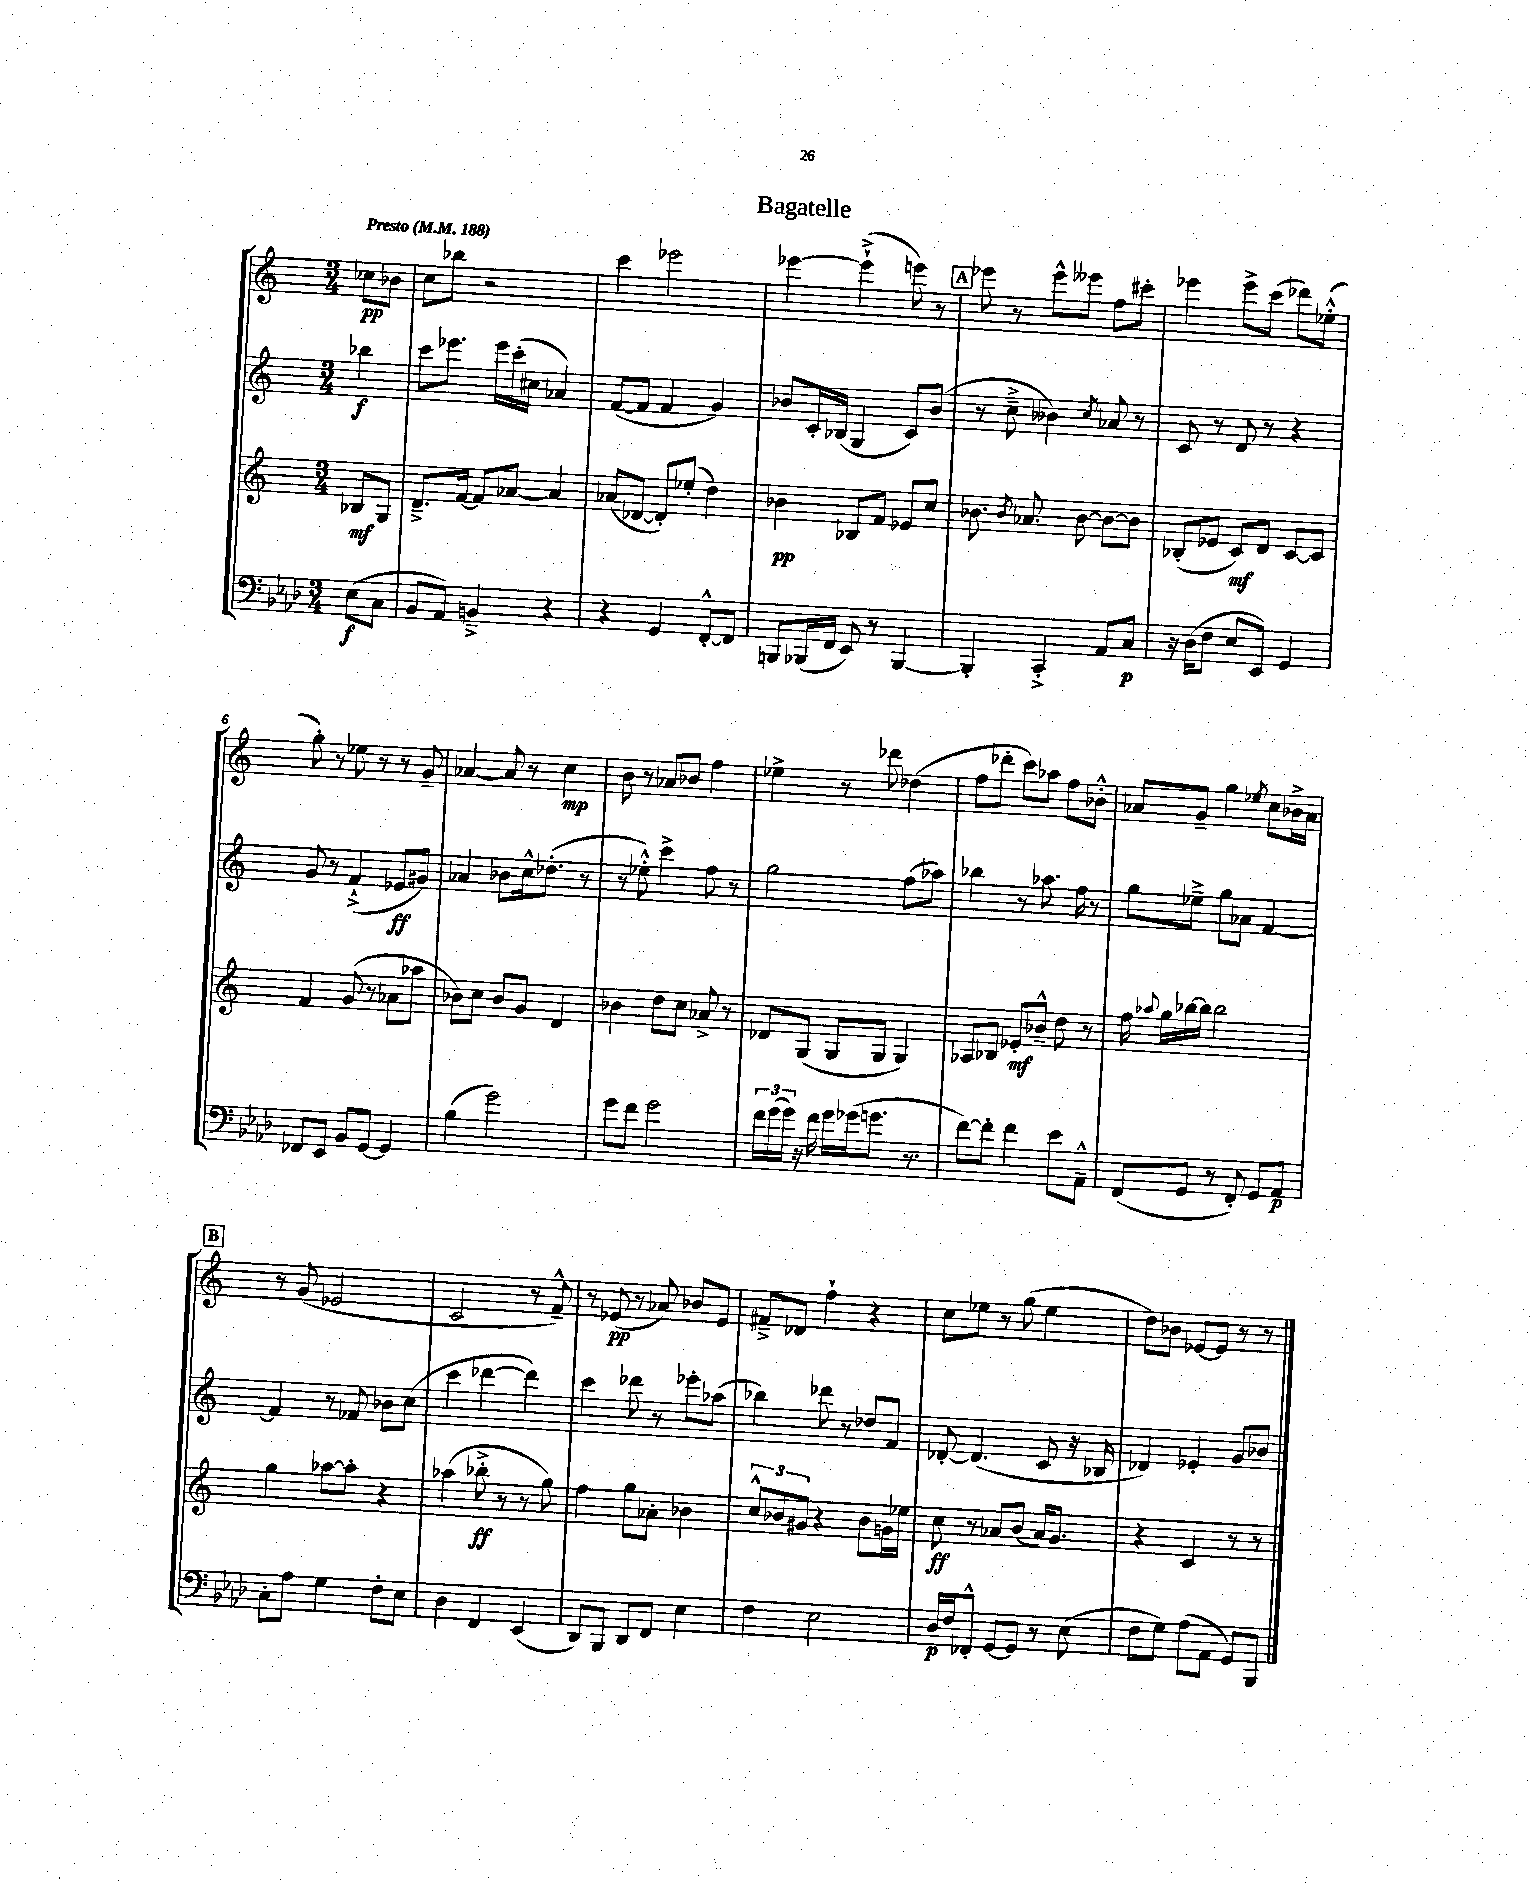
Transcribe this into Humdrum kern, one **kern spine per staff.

**kern	**dynam	**kern	**dynam	**kern	**dynam	**kern	**dynam
*part4	*part4	*part3	*part3	*part2	*part2	*part1	*part1
*staff4	*staff4	*staff3	*staff3	*staff2	*staff2	*staff1	*staff1
*clefF4	*	*clefG2	*	*clefG2	*	*clefG2	*
*k[b-e-a-d-]	*	*k[]	*	*k[]	*	*k[]	*
*M3/4	*	*M3/4	*	*M3/4	*	*M3/4	*
*MM188	*	*MM188	*	*MM188	*	*MM188	*
=	=	=	=	=	=	=	=
!	!	!	!	!	!	!LO:TX:a:B:t=Presto	!
(8E-\L	f	8B-X/L	mf	4bb-X\	f	8cc-X\L	pp
8C\J	.	8G/J	.	.	.	8b-X\J	.
=1	=1	=1	=1	=1	=1	=1	=1
8BB-/L	.	8.d~^/L	.	8ccc\L	.	8cc\L	.
8AA-/J)	.	.	.	8.eee-X\J	.	8bb-X\J	.
.	.	[16f/Jk	.	.	.	.	.
4BBn~^/	.	8f/L]	.	.	.	2r	.
.	.	.	.	16eee-\LL	.	.	.
.	.	[8a-X/J	.	(16ccc'\	.	.	.
.	.	.	.	16cc#X\JJ	.	.	.
4r	.	4a-/]	.	4a-X/)	.	.	.
=2	=2	=2	=2	=2	=2	=2	=2
4r	.	(8a-X/L	.	([8f/L	.	4ccc\	.
.	.	[8d-X/J	.	8f/J]	.	.	.
4GG/	.	8d-'/L])	.	4f/	.	2eee-X\	.
.	.	(8ee-X'/J	.	.	.	.	.
[8FF'^^/L	.	4dd\)	.	4g/)	.	.	.
8FF/J]	.	.	.	.	.	.	.
=3	=3	=3	=3	=3	=3	=3	=3
8BBBn/L	.	4b-X\	pp	8b-X/L	.	[4eee-X\	.
(16BBB-X/L	.	.	.	16c'/L	.	.	.
16FF/JJ	.	.	.	(16B-X/JJ	.	.	.
8EE-/)	.	8B-X/L	.	4G/	.	(4eee-`^\]	.
8r	.	8f/J	.	.	.	.	.
[4BBB-/	.	8e-X/L	.	8c/L)	.	8eeen\)	.
.	.	8cc/J	.	(8b-/J	.	8r	.
!!LO:REH:place=s1:t=A
=4	=4	=4	=4	=4	=4	=4	=4
4BBB-'/]	.	8.b-X\	.	8r	.	8eee-X\	.
.	.	.	.	8cc~^\	.	8r	.
.	.	8qb-/	.	.	.	.	.
.	.	8.a-X/	.	.	.	.	.
4CC'^/	.	.	.	4b--X\)	.	8eee-^^\L	.
.	.	[8b-\	.	.	.	8eee--X\J	.
.	.	.	.	8qcc/	.	.	.
8AA-/L	.	8b-\L_	.	8a-X/	.	8ff\L	.
8C/J	p	8b-\J]	.	8r	.	8ccc#X'\J	.
=5	=5	=5	=5	=5	=5	=5	=5
16r	.	(8B-X'/L	.	8c/	.	4eee-X\	.
(16D-\KL	.	.	.	.	.	.	.
8F\J	.	8e-X/J	.	8r	.	.	.
8E-/L	.	8c/L)	mf	8d/	.	8eee-^\L	.
8EE-/J)	.	8d/J	.	8r	.	(8ccc\J	.
4GG/	.	[8c/L	.	4r	.	8ddd-X\L)	.
.	.	8c/J]	.	.	.	(8ee-X'^^\J	.
!!LO:LB:g=z
=6	=6	=6	=6	=6	=6	=6	=6
8FF-X/L	.	4f/	.	8g/	.	8gg'\)	.
8EE-/J	.	.	.	8r	.	8r	.
8BB-/L	.	(8g/	.	(4f`^/	.	8ee-X\	.
[8GG/J	.	8r	.	.	.	8r	.
4GG/]	.	8a-X\L	.	8e-X/L	ff	8r	.
.	.	8aa-X\J	.	8g#X/J)	.	8g~/	.
=7	=7	=7	=7	=7	=7	=7	=7
(4B-\	.	8b-X\L)	.	4a-X/	.	[4a-X/	.
.	.	8cc\J	.	.	.	.	.
2g\)	.	8b-/L	.	8b-X\L	.	8a-/]	.
.	.	8g/J	.	16cc^^\k	.	8r	.
.	.	.	.	(8.dd-X'\J	.	.	.
.	.	4d/	.	.	.	4cc\	mp
.	.	.	.	8r	.	.	.
=8	=8	=8	=8	=8	=8	=8	=8
8g\L	.	4b-X\	.	8r	.	8b\	.
8f\J	.	.	.	8ee-X'^^\)	.	8r	.
2g\	.	8dd\L	.	4ccc^\	.	8a-X/L	.
.	.	8cc\J	.	.	.	8b-X/J	.
.	.	8a-X^/	.	8ff\	.	4ff\	.
.	.	8r	.	8r	.	.	.
=9	=9	=9	=9	=9	=9	=9	=9
24f\LL	.	8d-X/L	.	2gg\	.	4ee-X^\	.
(24g\	.	.	.	.	.	.	.
24g\JJ)	.	.	.	.	.	.	.
16r	.	(8G/J	.	.	.	.	.
16f\	.	.	.	.	.	.	.
16g\LL	.	8G/L	.	.	.	8r	.
(16g-X\J	.	.	.	.	.	.	.
8.gn\J	.	8G/J	.	.	.	8ddd-X\	.
.	.	4G/)	.	(8ff\L	.	(4dd-X\	.
8.r	.	.	.	.	.	.	.
.	.	.	.	8aa-X\J)	.	.	.
=10	=10	=10	=10	=10	=10	=10	=10
[8f\L)	.	8A-X/L	.	4bb-X\	.	8ff\L	.
8f'\J]	.	8B-X/J	.	.	.	8ddd-X'\J	.
4f\	.	8e-X'/L	mf	8r	.	8ccc\L)	.
.	.	8b-X~^^/J	.	8.aa-X\	.	8aa-X\J	.
8e-\L	.	8dd\	.	.	.	8ff\L	.
.	.	.	.	16ff\	.	.	.
8AA-~^^\J	.	8r	.	8r	.	8b-X'^^\J	.
=11	=11	=11	=11	=11	=11	=11	=11
(8FF/L	.	16ff\	.	8gg\L	.	8a-X/L	.
.	.	8qqaa-X/	.	.	.	.	.
.	.	16gg\LL	.	.	.	.	.
8GG/J	.	[16bb-X\	.	8ee-X~^\J	.	8g~/J	.
.	.	16bb-\JJ]	.	.	.	.	.
8r	.	2bb-\	.	8gg\L	.	4gg\	.
8FF'/)	.	.	.	8a-X\J	.	.	.
.	.	.	.	.	.	8qee-X/	.
8GG/L	.	.	.	[4f/	.	8cc\L	.
8AA-/J	p	.	.	.	.	16b-X^\L	.
.	.	.	.	.	.	16a-\JJ	.
!!LO:LB:g=z
!!LO:REH:place=s1:t=B
=12	=12	=12	=12	=12	=12	=12	=12
8C'\L	.	4gg\	.	4f/]	.	8r	.
8A-\J	.	.	.	.	.	(8g/	.
4G\	.	[8aa-X\L	.	8r	.	2e-X/	.
.	.	8aa-'\J]	.	8f-X/	.	.	.
8F'\L	.	4r	.	8b-X\L	.	.	.
8E-\J	.	.	.	(8cc\J	.	.	.
=13	=13	=13	=13	=13	=13	=13	=13
4D-\	.	(4aa-X\	.	4ccc\	.	2c/	.
4FF/	.	8bb-X'^\	ff	[4ddd-X\	.	.	.
.	.	8r	.	.	.	.	.
(4EE-/	.	8r	.	4ddd-\])	.	8r	.
.	.	8gg\)	.	.	.	8f~^^/)	.
=14	=14	=14	=14	=14	=14	=14	=14
8DD-/L)	.	4ff\	.	4ccc\	.	8r	.
8BBB-/J	.	.	.	.	.	(8e-X/	pp
8DD-/L	.	8gg\L	.	8ddd-X\	.	8r	.
8FF/J	.	8a-X'\J	.	8r	.	8a-X/)	.
4E-\	.	4b-X\	.	8eee-X'\L	.	8b-X/L	.
.	.	.	.	(8aa-X\J	.	8e-/J	.
=15	=15	=15	=15	=15	=15	=15	=15
4F\	.	12cc^^/L	.	4bb-X\)	.	8f#X~^/L	.
.	.	12b-X/	.	.	.	.	.
.	.	.	.	.	.	8d-X/J	.
.	.	12g#X/J	.	.	.	.	.
2E-\	.	4r	.	8ddd-X\	.	4ff`\	.
.	.	.	.	8r	.	.	.
.	.	8b-\L	.	8dd-X/L	.	4r	.
.	.	16gn\L	.	8f/J	.	.	.
.	.	16ee-X\JJ	.	.	.	.	.
=16	=16	=16	=16	=16	=16	=16	=16
16D-/LL	p	8cc\	ff	[8d-X'/	.	8cc\L	.
16F/J	.	.	.	.	.	.	.
8FF-X'^^/J	.	8r	.	(4.d-/]	.	8ee-X\J	.
[8GG/L	.	8a-X/L	.	.	.	8r	.
8GG/J]	.	(8b/J	.	.	.	(8gg\	.
8r	.	16a-/KL)	.	8c/	.	4ee-\	.
.	.	8.g/J	.	.	.	.	.
(8E-\	.	.	.	16r	.	.	.
.	.	.	.	16B-X/	.	.	.
=17	=17	=17	=17	=17	=17	=17	=17
8F\L	.	4r	.	4d-X/)	.	8dd\L)	.
8G\J)	.	.	.	.	.	8b-X\J	.
(8A-\L	.	4c/	.	4e-X'/	.	[8e-X/L	.
8AA-\J	.	.	.	.	.	8e-/J]	.
8GG/L)	.	8r	.	8g/L	.	8r	.
8BBB-/J	.	8r	.	8b-X/J	.	8r	.
==	==	==	==	==	==	==	==
*-	*-	*-	*-	*-	*-	*-	*-
